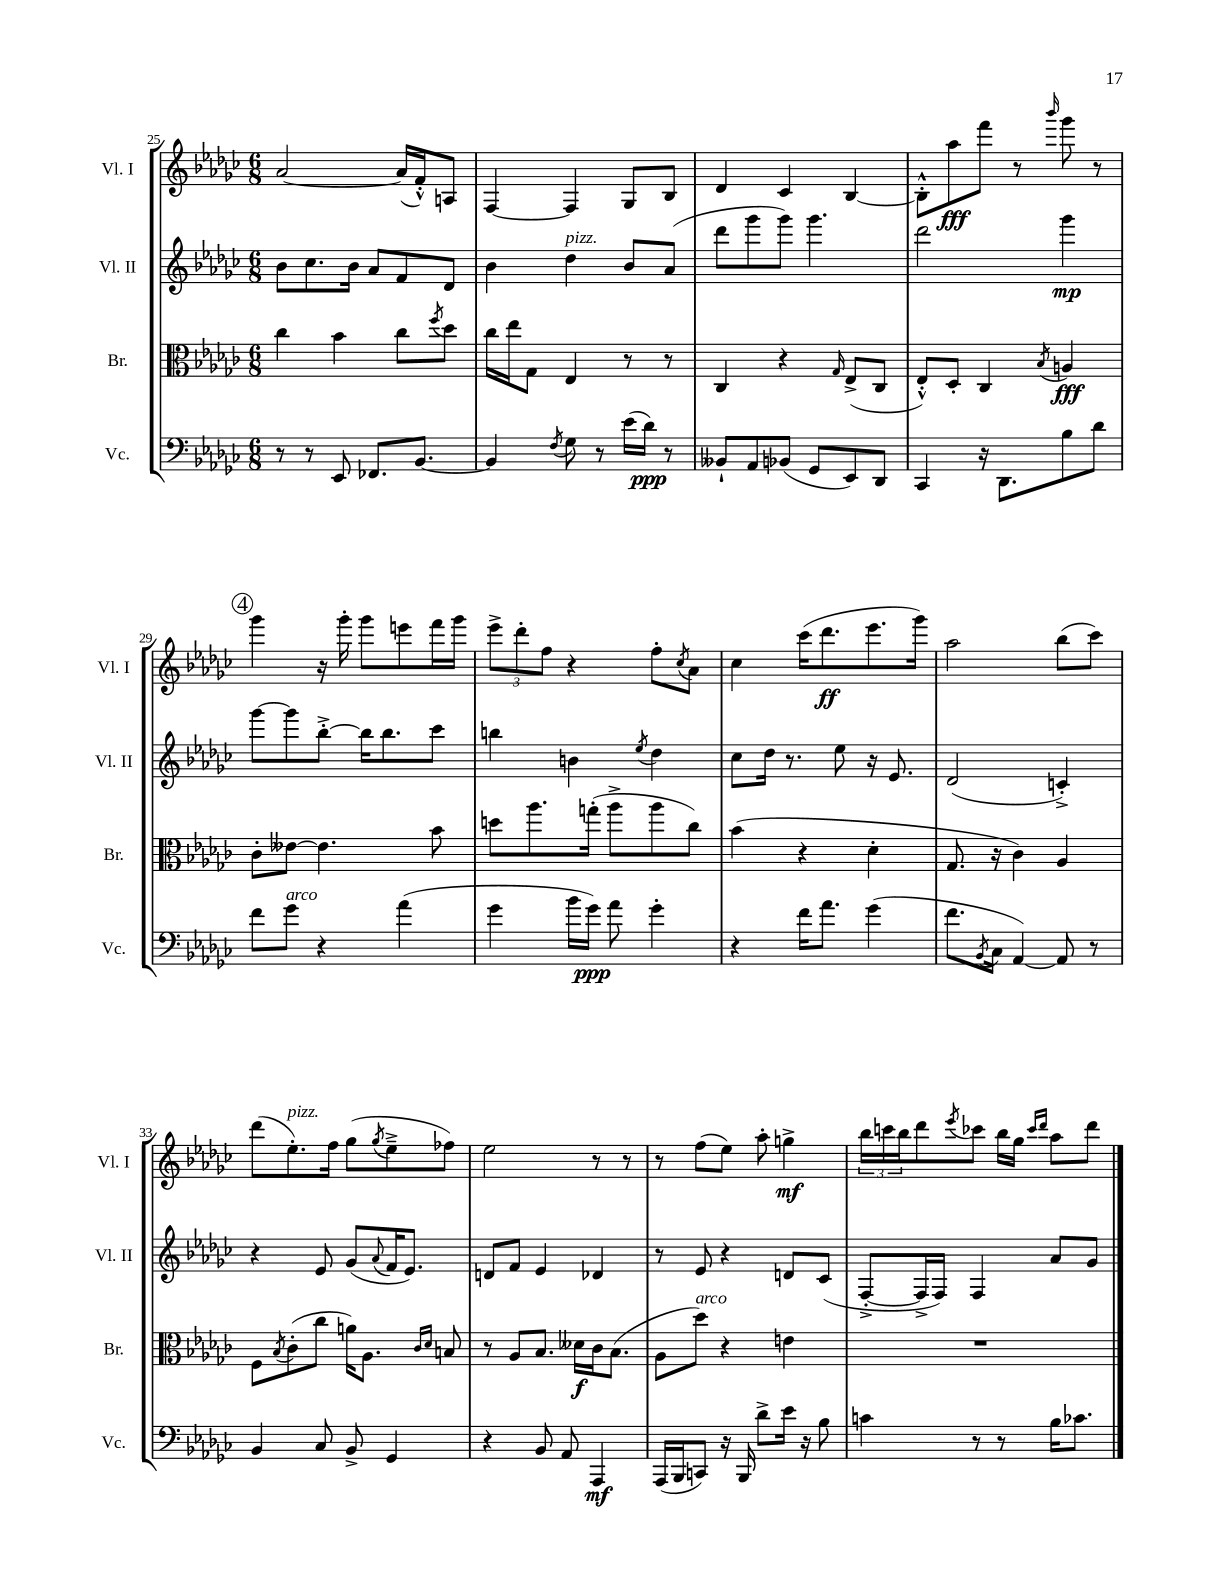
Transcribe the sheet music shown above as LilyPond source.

<<
\new StaffGroup <<
\new Staff = "s0" \with { instrumentName = "Vl. I" shortInstrumentName = "Vl. I" } {
    \clef treble \key ges \major \numericTimeSignature \time 6/8
    aes'2~ aes'16( f'16-.-^) a8 |
    f4~ f4 ges8 bes8 |
    des'4 ces'4 bes4~ |
    bes8-.-^ aes''8\fff f'''8 r8 \grace { bes'''16 } ges'''8 r8 |
    \mark \markup { \circle "4" } ges'''4 r16 ges'''16-. ges'''8 e'''8 f'''16 ges'''16 |
    \tuplet 3/2 { ees'''8-> des'''8-. f''8 } r4 f''8-. \acciaccatura { ces''8 } aes'8 |
    ces''4 ces'''16( des'''8.\ff ees'''8. ges'''16) |
    aes''2 bes''8( ces'''8) |
    des'''8( ees''8.-.^\markup { \italic "pizz." }) f''16 ges''8( \acciaccatura { ges''8 } ees''8---> fes''8) |
    ees''2 r8 r8 |
    r8 f''8( ees''8) aes''8-. g''4->\mf |
    \tuplet 3/2 { bes''16 c'''16 bes''16 } des'''8 \acciaccatura { ees'''8 } ces'''8 bes''16 ges''16 \grace { ces'''16 des'''16 } aes''8 des'''8 \bar "|." |
}
\new Staff = "s1" \with { instrumentName = "Vl. II" shortInstrumentName = "Vl. II" } {
    \clef treble \key ges \major \numericTimeSignature \time 6/8
    bes'8 ces''8. bes'16 aes'8 f'8 des'8 |
    bes'4 des''4^\markup { \italic "pizz." } bes'8 aes'8( |
    des'''8 ges'''8 ges'''8) ges'''4. |
    des'''2 ges'''4\mp |
    \mark \markup { \circle "4" } ges'''8~ ges'''8 bes''8~-.-> bes''16 bes''8. ces'''8 |
    b''4 b'4 \acciaccatura { ees''8 } des''4 |
    ces''8 des''16 r8. ees''8 r16 ees'8. |
    des'2( c'4-.->) |
    r4 ees'8 ges'8( \appoggiatura { aes'8 } f'16 ees'8.) |
    d'8 f'8 ees'4 des'4 |
    r8 ees'8 r4 d'8 ces'8( |
    f8~-.-> f16-> f16) f4 aes'8 ges'8 \bar "|." |
}
\new Staff = "s2" \with { instrumentName = "Br." shortInstrumentName = "Br." } {
    \clef alto \key ges \major \numericTimeSignature \time 6/8
    ces''4 bes'4 ces''8 \acciaccatura { f''8 } des''8 |
    ces''16 ees''16 ges8 ees4 r8 r8 |
    ces4 r4 \grace { ges16 } ees8->( ces8 |
    ees8-.-^) des8-. ces4 \acciaccatura { bes8 } a4\fff |
    \mark \markup { \circle "4" } ces'8-. eeses'8~ eeses'4. bes'8 |
    d''8 aes''8. g''16-.( aes''8-> aes''8 ces''8) |
    bes'4( r4 des'4-. |
    ges8. r16 ces'4) aes4 |
    f8 \acciaccatura { bes8 } ces'8-.( ces''8 a'16) aes8. \grace { ces'16 des'16 } b8 |
    r8 aes8 bes8. deses'16\f ces'16 bes8.( |
    aes8 des''8^\markup { \italic "arco" }) r4 e'4 |
    R2. \bar "|." |
}
\new Staff = "s3" \with { instrumentName = "Vc." shortInstrumentName = "Vc." } {
    \clef bass \key ges \major \numericTimeSignature \time 6/8
    r8 r8 ees,8 fes,8. bes,8.~ |
    bes,4 \acciaccatura { f8 } ges8 r8 ees'16( des'16\ppp) r8 |
    beses,8-! aes,8 bes,8( ges,8 ees,8) des,8 |
    ces,4 r16 des,8. bes8 des'8 |
    \mark \markup { \circle "4" } f'8 ges'8^\markup { \italic "arco" } r4 aes'4( |
    ges'4 bes'16 ges'16\ppp) aes'8 ges'4-. |
    r4 f'16 aes'8. ges'4( |
    f'8. \acciaccatura { bes,8 } ces16 aes,4~) aes,8 r8 |
    bes,4 ces8 bes,8-> ges,4 |
    r4 bes,8 aes,8 aes,,4\mf |
    aes,,16( bes,,16 c,8) r16 bes,,16 des'8-> ees'16 r16 bes8 |
    c'4 r8 r8 bes16 ces'8. \bar "|." |
}
>>
>>
\layout { \context { \Score currentBarNumber = #25 } }
